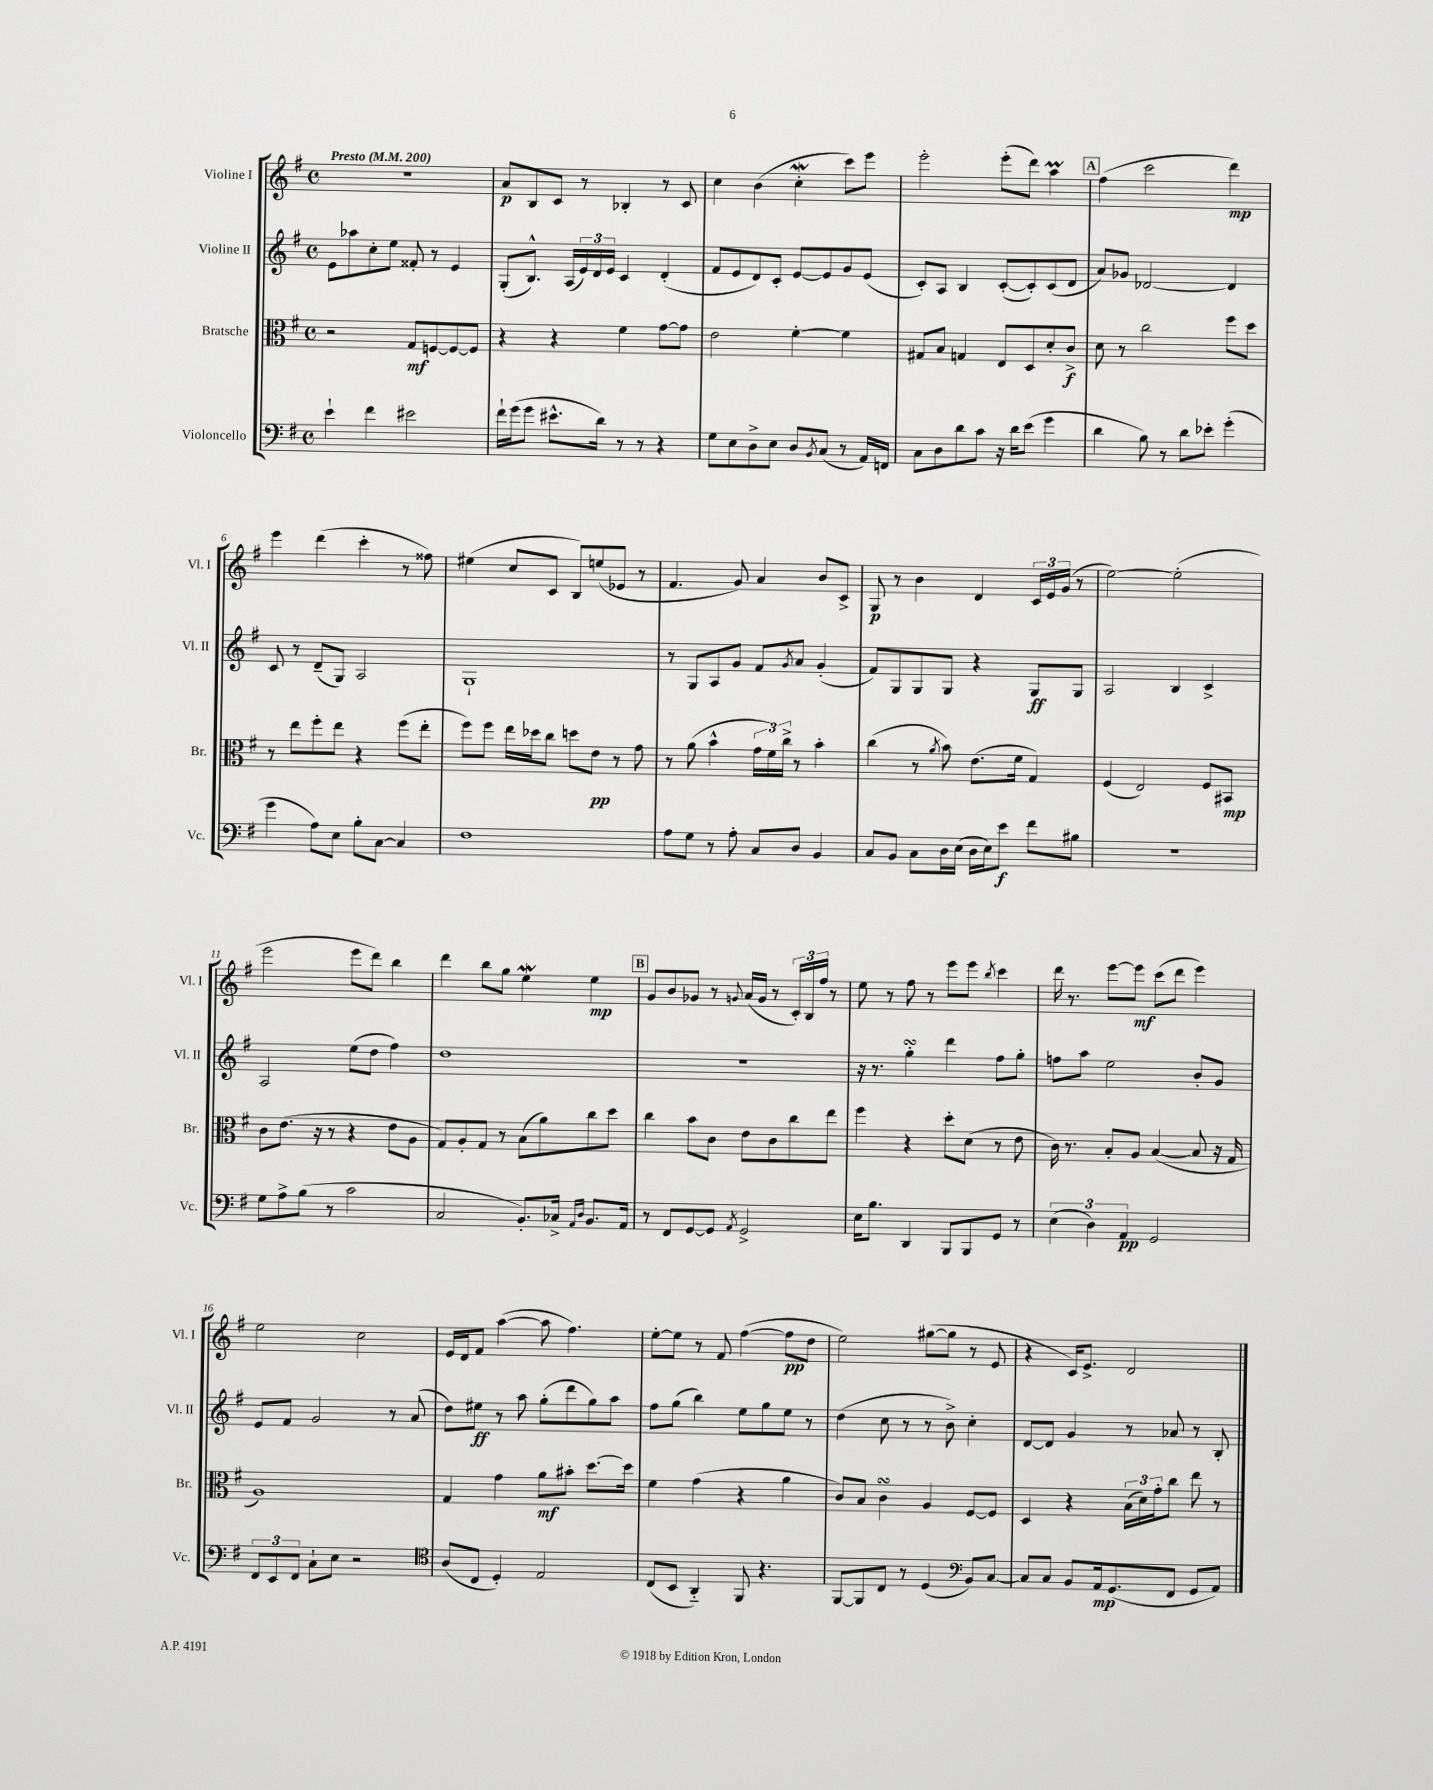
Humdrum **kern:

**kern	**kern	**kern	**kern
*staff4	*staff3	*staff2	*staff1
*clefF4	*clefC3	*clefG2	*clefG2
*k[f#]	*k[f#]	*k[f#]	*k[f#]
*M4/4	*M4/4	*M4/4	*M4/4
*met(c)	*met(c)	*met(c)	*met(c)
*MM200	*MM200	*MM200	*MM200
4e`	2r	8e	1r
.	.	8aa-	.
4f#	.	8cc'	.
.	.	8ee	.
2e#	8G	8f##'	.
.	[8F	8r	.
.	8F_	4e	.
.	8F]	.	.
=	=	=	=
16f#`	4r	(8G'	8a
(16g	.	.	.
8g	.	8.B^^)	8B
8.e#^^	4r	.	8c
.	.	(16A	.
.	.	24e)	8r
.	.	24d	.
16d)	.	.	.
.	.	24e	.
8r	4f#	4c	4B-'
8r	.	.	.
4r	[8g	(4d'	8r
.	8g]	.	8c
=	=	=	=
8G	2e	8f#	4cc
8E	.	8e	.
8D^	.	8d)	(4b
8E	.	8c'	.
8D	[4f#'	[8e	4cc'
8qBB	.	.	.
(8C	.	8e]	.
8r	4f#]	8g	8ccc)
16AA)	.	(8e	8eee
16FF	.	.	.
=	=	=	=
8C	8G#	8c')	2eee'
8D	8B	8A	.
8d	4G	4B	.
8c	.	.	.
16r	8E	([8c'	(8eee'
16d	.	.	.
(8e	8D	8c'])	8ddd)
4g	8d'	(8c	4aa
.	8c^	8d	.
=	=	=	=
4d	8d	8a)	(4ff#
.	8r	8g-	.
8B)	2cc	[2d-	2ccc
8r	.	.	.
8d	.	.	.
8e-'	.	.	.
(4g'	8ff#	4d-]	4ddd)
.	8dd	.	.
=	=	=	=
4g	8r	8c	4eee
.	8ee	8r	.
8A)	8ff#'	(8d~	(4ddd
8E	8ee	8G)	.
8B'	4r	2A	4ccc'
[8C	.	.	.
4C]	(8ff#	.	8r
.	8ee'	.	8ff##)
=	=	=	=
1F#	8ff#)	1G`	(4ee#
.	8ff#	.	.
.	16ee	.	8cc
.	16dd-	.	.
.	8cc	.	8c
.	8dd	.	8B)
.	8e	.	(8ee
.	8r	.	8e-
.	8g	.	8r
=	=	=	=
8A	8r	8r	4.f#
8G	(8a	8G	.
8r	4b^^	8A	.
8A'	.	8g	8g)
8C	24g	8f#	4a
.	24f#)	.	.
.	24cc^	.	.
.	.	8qg	.
8D	8r	8a	.
4BB	4b'	(4g'	8b
.	.	.	8c^
=	=	=	=
8C	(4cc	8f#)	8G
8BB	.	8G	8r
8C	8r	8G	4b
.	8qa	.	.
16D	8b)	8G	.
(16E	.	.	.
16D	(8.e	4r	4d
16E)	.	.	.
8e	.	.	.
.	16f#	.	.
8f#	4G)	8G	24c
.	.	.	24e
.	.	.	(24g
8B#	.	8G	8r
=	=	=	=
1r	(4F#	2A	[2ee)
.	2E)	.	.
.	.	4B	(2ee']
.	8F#	4c^	.
.	8BB#	.	.
=	=	=	=
8G	8c	2A	2eee
8A^	(8.e	.	.
(8B	.	.	.
.	16r	.	.
8r	8r	.	.
2c	4r	(8ee	8eee
.	.	8dd	8ddd)
.	8e	4ff#)	4bb
.	8A	.	.
=	=	=	=
2C	8G)	1dd	4ddd
.	8A'	.	.
.	8G	.	8bb
.	8r	.	8gg
8.BB')	(8B	.	4ee
.	8a)	.	.
16C-^	.	.	.
16qqAA	.	.	.
16qqD	.	.	.
8.BB	8cc	.	4ee
.	8dd	.	.
16AA	.	.	.
=	=	=	=
8r	4cc	1r	8g
8FF#	.	.	8b
[8GG	8b	.	8g-
8GG]	8c	.	8r
8qAA	.	.	8qqg
2GG^	8e	.	(16a
.	.	.	16g
.	8c	.	8r
.	8cc	.	24c')
.	.	.	24B
.	.	.	24ff#
.	8ee	.	8r
=	=	=	=
16E	4ff#	16r	8ee
8.B	.	8.r	.
.	.	.	8r
4DD	4r	4gg'	8ff#
.	.	.	8r
8BBB	8dd'	4ddd	8eee
8BBB	(8d	.	8eee
.	.	.	8qbb
8GG	8r	8ff#	4ccc
8r	8e	8gg'	.
=	=	=	=
(6E	16c)	8ff	16ddd
.	8.r	.	8.r
.	.	8aa	.
6D)	.	.	.
.	8B'	2ee	[8eee
6AA	.	.	.
.	8A	.	8eee]
2GG	([4B	.	(8ccc
.	.	.	8ddd
.	8B]	8b'	4eee)
.	16r	8g	.
.	16G	.	.
=	=	=	=
12FF#	1A)	8e	2ee
12EE	.	.	.
.	.	8f#	.
12FF#	.	.	.
8C`	.	2g	.
8E	.	.	.
2r	.	.	2cc
.	.	8r	.
.	.	(8a	.
=	=	=	=
*clefC4	*	*	*
(8A	4G	8dd)	16e
.	.	.	16d
8C	.	8ee#	8f#
4D')	4g	8r	([4aa
.	.	8aa	.
2E	8a	(8gg'	8aa]
.	8b#'	8ddd	4.ff#)
.	[8.dd	8gg)	.
.	.	8aa	.
.	16dd]	.	.
=	=	=	=
(8C	4f#	8ff#	[8ee'
8BB	.	(8gg	8ee]
4AA'~)	(4g	4bb)	8r
.	.	.	8f#
8FF#	4r	8ee	([4ff#
4.r	.	8gg	.
.	4a	8ee	8ff#]
.	.	8r	8dd
=	=	=	=
[8FF#	8c)	(4dd	2ee)
8FF#]	8B	.	.
8C	4c	8cc	.
8r	.	8r	.
(4D	4A	8r	([8gg#
.	.	8b^)	8gg#]
*clefF4	*	*	*
8BB)	[8F#	4cc'	8r
[8C	8F#]	.	8e
=	=	=	=
8C]	4D	[8d	4r
8C	.	8d]	.
8BB	4r	4g	16c)
.	.	.	8.e^
16AA	.	.	.
(8.GG	.	.	.
.	(24B	8r	2d
.	24d)	.	.
.	24g'	.	.
8FF#	8cc	8a-	.
8GG	8ee	8r	.
8AA)	8r	8B'	.
==	==	==	==
*-	*-	*-	*-
